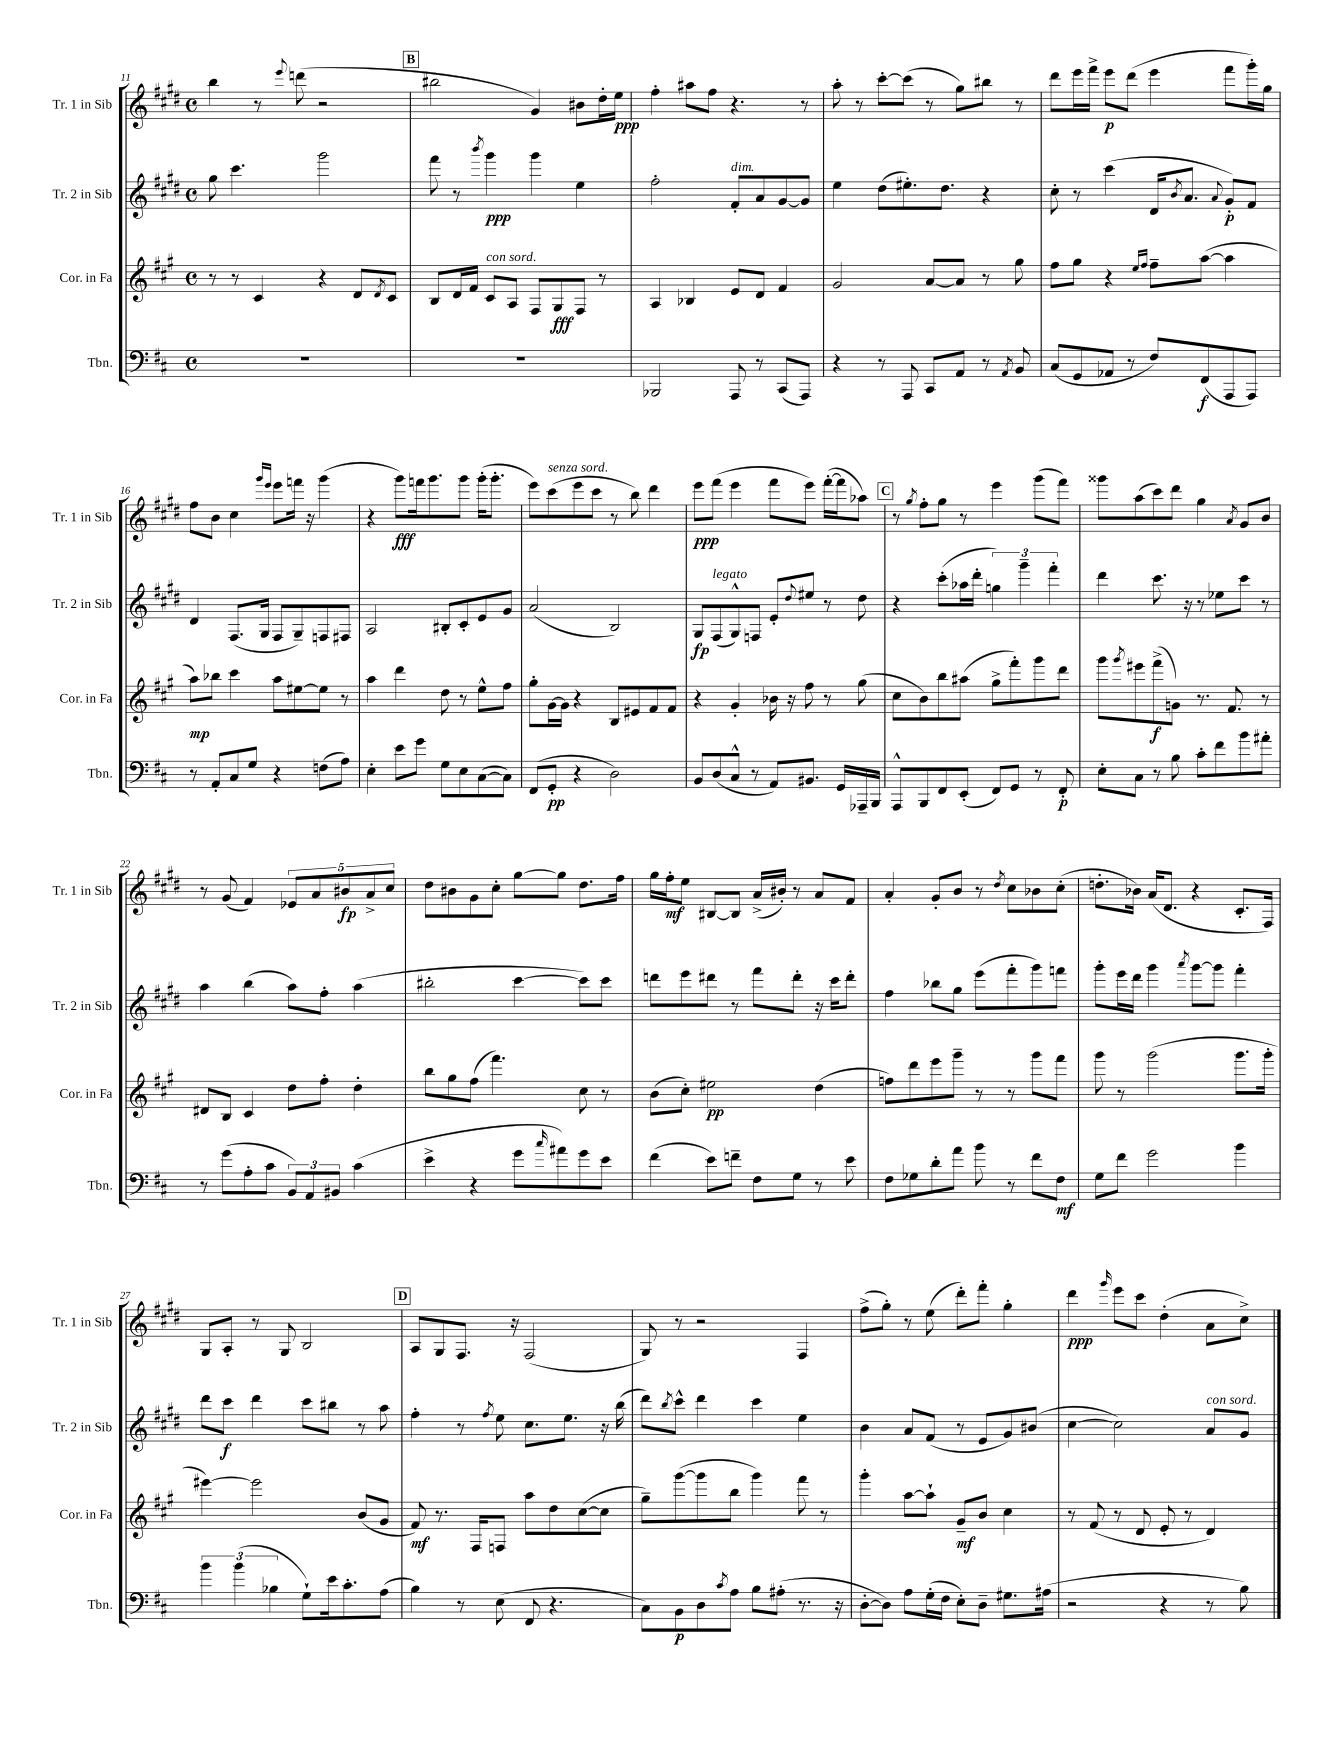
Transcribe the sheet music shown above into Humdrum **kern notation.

**kern	**kern	**kern	**kern
*staff4	*staff3	*staff2	*staff1
*clefF4	*clefG2	*clefG2	*clefG2
*k[f#c#]	*k[f#c#g#]	*k[f#c#g#d#]	*k[f#c#g#d#]
*M4/4	*M4/4	*M4/4	*M4/4
*met(c)	*met(c)	*met(c)	*met(c)
1r	8r	8gg#\	4bb\
.	8r	4.ccc#\	.
.	4c#/	.	8r
.	.	.	8qqeee/
.	.	.	(8ddd\
.	4r	2ggg#\	2r
.	8d/L	.	.
.	8qd/	.	.
.	8c#/J	.	.
=	=	=	=
1r	8B/L	8fff#\	2bb#\
.	16d/L	8r	.
.	16f#/JJ	.	.
.	.	8qbbb/	.
.	8c#/L	4ggg#\	.
.	8A/J	.	.
.	8F#/L	4ggg#\	4g#/)
.	8G#/	.	.
.	8F#/J	4ee\	8b#\L
.	8r	.	16dd#'\L
.	.	.	16ee\JJ
=	=	=	=
2BBB-/	4A/	2ff#'\	4ff#'\
.	4B-/	.	8aa#\L
.	.	.	8ff#\J
8AAA/	8e/L	8f#'/L	4.r
8r	8d/J	8a/	.
(8CC#/L	4f#/	[8g#/	.
8AAA/J)	.	8g#/]J	8r
=	=	=	=
4r	2g#/	4ee\	8aa'\
.	.	.	8r
8r	.	(8dd#\L	[8ccc#'\L
8AAA/	.	8.ee#'\)	(8ccc#\]J
8CC#/L	[8a/L	.	8r
.	.	8.dd#\J	.
8AA/J	8a/]J	.	8gg#\L)
8r	8r	4r	8bb#\J
8qAA/	.	.	.
8BB/	8gg#\	.	8r
=	=	=	=
(8C#/L	8ff#\L	8cc#'\	8ddd#\L
8GG/	8gg#\J	8r	16eee\L
.	.	.	16fff#^\JJ
8AA-/J	4r	(4ccc#\	8eee\L
8r	.	.	(8ddd#\J
.	16qqee/LL	.	.
.	16qqff#/JJ	.	.
8F#/L)	8ff#~\L	16d#/LK	4eee\
.	.	8qb/	.
.	.	8.a/J	.
(8FF#/	([8aa\J	.	.
.	.	8qqa/	.
8AAA/	4aa\]	8g#'/L)	8fff#\L
8AAA/J)	.	8f#/J	16ggg#'\L)
.	.	.	16gg#\JJ
=	=	=	=
8r	8aa\L)	4d#/	8ff#\L
8AA'/L	8bb-\J	.	8b\J
8C#/	4ccc#\	(8.F#/L	4cc#\
8G/J	.	.	.
.	.	16G#/Jk	.
.	.	.	16qqggg#/LL
.	.	.	16qqeee/JJ
4r	8aa\L	8F#/L	8eee\L
.	[8ee#\	8G#~/)	16fff\Jk
.	.	.	16r
(8F\L	8ee#\]J	8F/	(4ggg#\
8A\J)	8r	8F#/J	.
=	=	=	=
4E'\	4aa\	2A/	4r
8e\L	4ddd\	.	8ggg#\L)
8g\J	.	.	16fff\k
.	.	.	8.ggg#\
8G\L	8dd\	8B#'/L	.
8E\	8r	8c#'/	8ggg#\J
([8C#\	8ee^^\L	8e/	(16ggg#'\LK
.	.	.	8.ggg#'\J
8C#\]J)	8ff#\J	8g#/J	.
=	=	=	=
(8FF#/L	8gg#'\L	(2a/	8eee\L)
8GG'/J	[16g#\L	.	(8ccc#\
.	16g#\]JJ	.	.
4r	4r	.	8eee\
.	.	.	8ccc#\J
2D\)	8B/L	2B/)	8r
.	8e#/	.	8bb\)
.	8f#/	.	4ddd#\
.	8f#/J	.	.
=	=	=	=
8BB/L	4r	8G#/L	8eee\L
(8D/	.	(8F#/	(8fff#\J
8C#^^/J	4g#'/	8G#^^/)	4eee\
8r	.	8F/J	.
8AA/L)	16b-\	8e'/L	8fff#\L
.	16r	.	.
.	.	8qqdd#/	.
8.BB#/J	8ff#\	8ee#/J	8eee\J)
.	8r	8r	([16fff#'\LL
16GG/LL	.	.	16fff#\]J
16AAA-~/	(8gg#\	8dd#\	8aa-\J)
16BBB/JJ	.	.	.
=	=	=	=
8AAA^^/L	8cc#\L	4r	8r
.	.	.	8qgg#/
8BBB/	8b\)	.	8ff#'\L
8FF#/	8bb\	(8ccc#'\L	8gg#\J
(8EE'/J	(8aa#\J	16aa-\L	8r
.	.	16ddd#'\JJ	.
8FF#/L)	8gg#^\L	6gg\)	4eee\
8GG/J	8fff#'\)	.	.
.	.	6ggg#~\	.
8r	8ggg#\	.	(8ggg#\L
.	.	6fff#'\	.
8FF#'/	8ddd\J	.	8fff#\J)
=	=	=	=
8E'\L	8ggg#\L	4ddd#\	8ggg##\L
.	8qggg#/	.	.
8C#\J	8eee#\	.	(8aa\
8r	(8fff#^\	8.ccc#\	8ccc#\)
8B\	8g\J)	.	8ddd#\J
.	.	16r	.
8c#'\L	8.r	8r	4gg#\
8f#\	.	8ee-\L	.
.	8.f#/	.	.
.	.	.	8qa/
8b\	.	8ccc#\J	8g#/L
8a#'\J	8r	8r	8b/J
=	=	=	=
8r	8d#/L	4aa\	8r
(8g\L	8B/J	.	(8g#/
8A'\	4c#/	(4bb\	4f#/)
8c#\J	.	.	.
12BB/L)	8dd\L	8aa\L)	10e-/L
12AA/	.	.	.
.	.	.	10a/
.	8ff#'\J	8ff#'\J	.
12BB#/J	.	.	.
.	.	.	10b#/
(4c#\	4dd'\	(4aa\	.
.	.	.	10a^/
.	.	.	10cc#/J
=	=	=	=
4e^\	8bb\L	2bb#'\	8dd#\L
.	8gg#\	.	8b#\
4r	(8ff#\J	.	8g#\
.	4.fff#\)	.	8cc#'\J
8g\L	.	[4ccc#\	[8gg#\L
16qqcc#/	.	.	.
8a#\)	.	.	8gg#\]J
8g\	8cc#\	8ccc#\]L)	8.dd#\L
8e\J	8r	8ccc#\J	.
.	.	.	16ff#\Jk
=	=	=	=
(4f#\	(8b\L	8ddd\L	16gg#\LL
.	.	.	16ff#'\J
.	8cc#'\J)	8eee\	8ee\J
8e\L)	2ee#\	8ddd#\J	[8B#/L
8f~\J	.	8r	8B#/]J
8F#\L	.	8fff#\L	(16a^/LL
.	.	.	16b#'/JJ)
8G\J	.	8ddd#'\J	8r
8r	(4dd\	16r	8a/L
.	.	16ccc#\LK	.
8e\	.	8ddd#'\J	8f#/J
=	=	=	=
8F#\L	8ff\L)	4ff#\	4a'/
8G-\	8ddd\	.	.
8d'\	8eee\	8bb-\L	8g#'/L
8a\J	8ggg#~\J	8gg#\J	8b/J
8b\	8r	(8eee\L	8r
.	.	.	8qdd#/
8r	8r	8fff#'\	8cc#\L
8f#\L	8ggg#\L	8ggg#\)	8b-\
8F#\J	8fff#\J	8fff\J	(8cc#'\J
=	=	=	=
8G\L	8ggg#\	8ggg#'\L	8.dd'\L
8f#\J	8r	16eee\L	.
.	.	16ddd#\JJ	16b-\Jk)
2g\	(2ggg#\	4ggg#\	(16a/LK
.	.	.	8.d#/J
.	.	8qaaa/	.
.	.	[8ggg#\L	4r
.	.	8ggg#\]J	.
4b\	8.ggg#\L	4fff#'\	8.c#'/L
.	16ggg#'\Jk	.	16F#/Jk)
=	=	=	=
6b\	[4eee#\)	8ddd#\L	8G#/L
.	.	8ccc#\J	8A'/J
(6b\	.	.	.
.	2eee#\]	4ddd#\	8r
6B-\	.	.	.
.	.	.	8G#/
8G`\L)	.	8ccc#\L	2B/
16e\k	.	8bb#\J	.
8.c#'\	.	.	.
.	(8b/L	8r	.
(8A\J	8g#/J	8aa\	.
=	=	=	=
4B\)	8f#/)	4ff#'\	8A/L
.	8.r	.	8G#/
8r	.	8r	8.F#/J
.	16F#/LK	.	.
.	.	8qff#/	.
(8E\	8F/J	8ee\	.
.	.	.	16r
8FF#/	8aa\L	8.cc#\L	(2F#/
4.r	8dd\	.	.
.	.	8.ee\J	.
.	([8cc#\	.	.
.	8cc#\]J	16r	.
.	.	(16bb\	.
=	=	=	=
8C#\L)	8gg#~\L)	8ddd#\L)	8G#/)
.	.	8qbb/	.
8BB\	([8ggg#\	8ccc#^^\J	8r
8D\	8ggg#\]	4ddd#\	2r
8qc#/	.	.	.
8A\J	8bb\J	.	.
8B\L	4ggg#\)	4ccc#\	.
(8A#'\J	.	.	.
8.r	8fff#\	4ee\	4F#/
.	8r	.	.
16r	.	.	.
=	=	=	=
[8D'\L	4ggg#'\	4b\	(8ff#^\L
8D\]J)	.	.	8gg#'\J)
8A\L	[8aa\L	8a/L	8r
(16G'\L	8aa`\]J	(8f#/J	(8ee\
16F#\JJ	.	.	.
8E'\L)	8g#~/L	8r	8ddd#'\L)
8D~\J	8b/J	8e/L	8fff#'\J
8.G#\L	4cc#\	8g#/)	4gg#'\
.	.	(8b#/J	.
(16A#\Jk	.	.	.
=	=	=	=
2r	8r	[4cc#\	4ddd#\
.	(8f#/	.	.
.	.	.	16qqggg#/
.	8r	2cc#\])	8eee\L
.	8d/	.	8ccc#\J
4r	8e'/	.	(4dd#'\
.	8r	.	.
8r	4d/)	8a/L	8a\L
8B\)	.	8g#/J	8cc#^\J)
==	==	==	==
*-	*-	*-	*-
